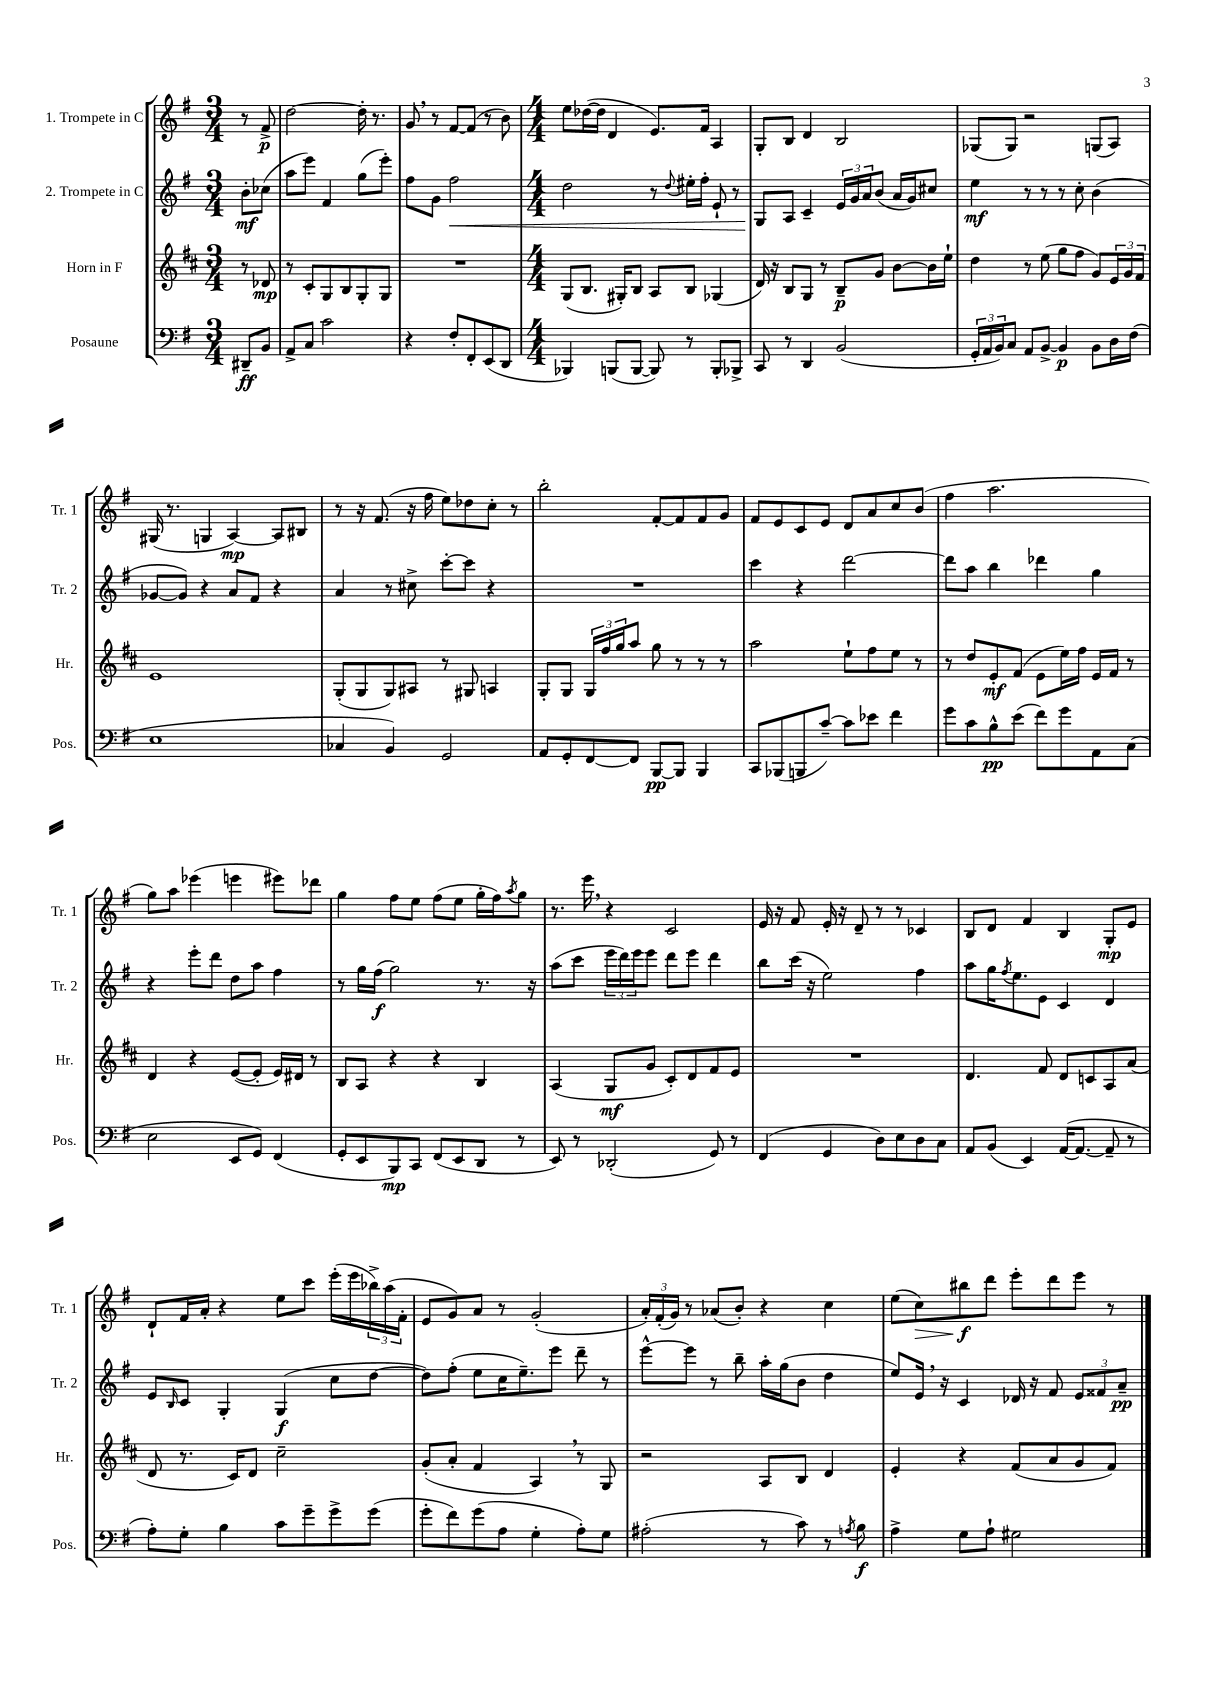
<<
\new StaffGroup <<
\new Staff = "s0" \with { instrumentName = "1. Trompete in C" shortInstrumentName = "Tr. 1" } {
    \clef treble \key g \major \numericTimeSignature \time 3/4 \partial 4
    r8 fis'8->\p |
    d''2~ d''16-. r8. |
    g'8 \breathe r8 fis'8~ fis'8( r8 b'8) |
    \numericTimeSignature \time 4/4 e''8 des''16~( des''16 d'4 e'8.) fis'16 a4 |
    g8-. b8 d'4 b2 |
    ges8( ges8) r2 g8( a8) |
    gis16( r8. g4 a4~\mp) a8 bis8 |
    r8 r16 fis'8.( r16 fis''16 e''8) des''8 c''8-. r8 |
    b''2-. fis'8~-. fis'8 fis'8 g'8 |
    fis'8 e'8 c'8 e'8 d'8 a'8 c''8 b'8( |
    fis''4 a''2. |
    g''8) a''8 ees'''4( e'''4 eis'''8) des'''8 |
    g''4 fis''8 e''8 fis''8( e''8 g''16-. fis''16) \acciaccatura { a''8 } g''8 |
    r8. e'''16 \breathe r4 c'2 |
    e'16 r16 fis'8 e'16-. r16 d'8-- r8 r8 ces'4 |
    b8 d'8 fis'4 b4 g8-.\mp e'8 |
    d'8-! fis'16 a'16-. r4 e''8 c'''8 e'''16-.( e'''16 \tuplet 3/2 { bes''16->) a''16( fis'16-. } |
    e'8 g'8) a'8 r8 g'2-.( |
    \tuplet 3/2 { a'16-.) fis'16-.( g'16) } r8 aes'8( b'8-.) r4 c''4 |
    e''8( c''8\>) bis''8\f\! d'''8 e'''8-. d'''8 e'''8 r8 \bar "|." |
}
\new Staff = "s1" \with { instrumentName = "2. Trompete in C" shortInstrumentName = "Tr. 2" } {
    \clef treble \key g \major \numericTimeSignature \time 3/4 \partial 4
    b'8-.\mf ces''8( |
    a''8 e'''8) fis'4 g''8( e'''8-.) |
    fis''8 g'8 fis''2\< |
    \numericTimeSignature \time 4/4 d''2 r8 \appoggiatura { d''8 } eis''16-. fis''16-. e'8-! r8 |
    g8\! a8 c'4-- \tuplet 3/2 { e'16 g'16 a'16 } b'8( a'16 g'16) cis''8 |
    e''4\mf r8 r8 r8 c''8-. b'4( |
    ges'8~ ges'8) r4 a'8 fis'8 r4 |
    a'4 r8 cis''8-> c'''8~-. c'''8 r4 |
    R1 |
    c'''4 r4 d'''2~ |
    d'''8 a''8 b''4 des'''4 g''4 |
    r4 e'''8-. d'''8 d''8 a''8 fis''4 |
    r8 g''16 fis''16\f( g''2) r8. r16 |
    a''8( c'''8 \tuplet 3/2 { e'''16 d'''16) e'''16 } e'''8 d'''8 e'''8 d'''4 |
    b''8 c'''16( r16 e''2) fis''4 |
    a''8 g''16 \acciaccatura { fis''8 } e''8. e'8 c'4 d'4 |
    e'8 \grace { b16 } c'8 g4-. g4\f( c''8 d''8~ |
    d''8) fis''8-.( e''8 c''16 e''8.--) e'''8 d'''8-- r8 |
    e'''8~-^ e'''8 r8 b''8-- a''16-. g''16( b'8 d''4 |
    e''8) e'16 \breathe r16 c'4 des'16 r16 fis'8 \tuplet 3/2 { e'8 fisis'8 a'8--\pp } \bar "|." |
}
\new Staff = "s2" \with { instrumentName = "Horn in F" shortInstrumentName = "Hr." } {
    \clef treble \key d \major \numericTimeSignature \time 3/4 \partial 4
    r8 des'8\mp |
    r8 cis'8-. g8 b8 g8-. g8 |
    R2. |
    \numericTimeSignature \time 4/4 g8( b8. gis16-.) b8 a8 b8 ges4( |
    d'16) r16 b8 g8 r8 b8--\p g'8 b'8~ b'16 e''16-! |
    d''4 r8 e''8( g''8 fis''8 g'8) \tuplet 3/2 { e'16 g'16 fis'16 } |
    e'1 |
    g8-.( g8 g8) ais8 r8 gis8 a4 |
    g8-. g8 \tuplet 3/2 { g16 fis''16 g''16 } a''8 g''8 r8 r8 r8 |
    a''2 e''8-! fis''8 e''8 r8 |
    r8 d''8 e'8-.\mf fis'8( e'8 e''16) fis''16 e'16 fis'16 r8 |
    d'4 r4 e'8~( e'8-. e'16) dis'16 r8 |
    b8 a8 r4 r4 b4 |
    a4( g8\mf g'8 cis'8-.) d'8 fis'8 e'8 |
    R1 |
    d'4. fis'8 d'8 c'8 a8 a'8( |
    d'8 r8. cis'16) d'8 cis''2-- |
    g'8-.( a'8-. fis'4 a4) \breathe r8 g8 |
    r2 a8 b8 d'4 |
    e'4-. r4 fis'8( a'8 g'8 fis'8) \bar "|." |
}
\new Staff = "s3" \with { instrumentName = "Posaune" shortInstrumentName = "Pos." } {
    \clef bass \key g \major \numericTimeSignature \time 3/4 \partial 4
    dis,8--\ff b,8 |
    a,8-> c8 c'2 |
    r4 fis8-. fis,8-. e,8( d,8 |
    \numericTimeSignature \time 4/4 bes,,4) b,,8( b,,8~ b,,8) r8 b,,8-. bes,,8-> |
    c,8 r8 d,4 b,2( |
    \tuplet 3/2 { g,16-. a,16 b,16) } c8 a,8 b,8~-> b,4\p b,8 d16 fis16( |
    e1 |
    ces4 b,4) g,2 |
    a,8 g,8-. fis,8~ fis,8 b,,8~\pp b,,8 b,,4 |
    c,8 bes,,8( b,,8 c'8~--) c'8 ees'8 fis'4 |
    g'8 c'8 b8-^\pp e'8( fis'8) g'8 a,8 c8( |
    e2 e,8 g,8) fis,4( |
    g,8-. e,8 b,,8\mp) c,8 fis,8( e,8 d,8 r8 |
    e,8) r8 des,2-.( g,8) r8 |
    fis,4( g,4 d8) e8 d8 c8 |
    a,8 b,8( e,4) a,16~( a,8.~ a,8-- r8 |
    a8-.) g8-. b4 c'8 g'8-- g'8-> g'8( |
    g'8-. fis'8) g'8( a8 g4-. a8-.) g8 |
    ais2-.( r8 c'8) r8 \acciaccatura { a8 } b8\f |
    a4-> g8 a8-! gis2 \bar "|." |
}
>>
>>
\layout { \context { \Score \remove "Bar_number_engraver" } }
